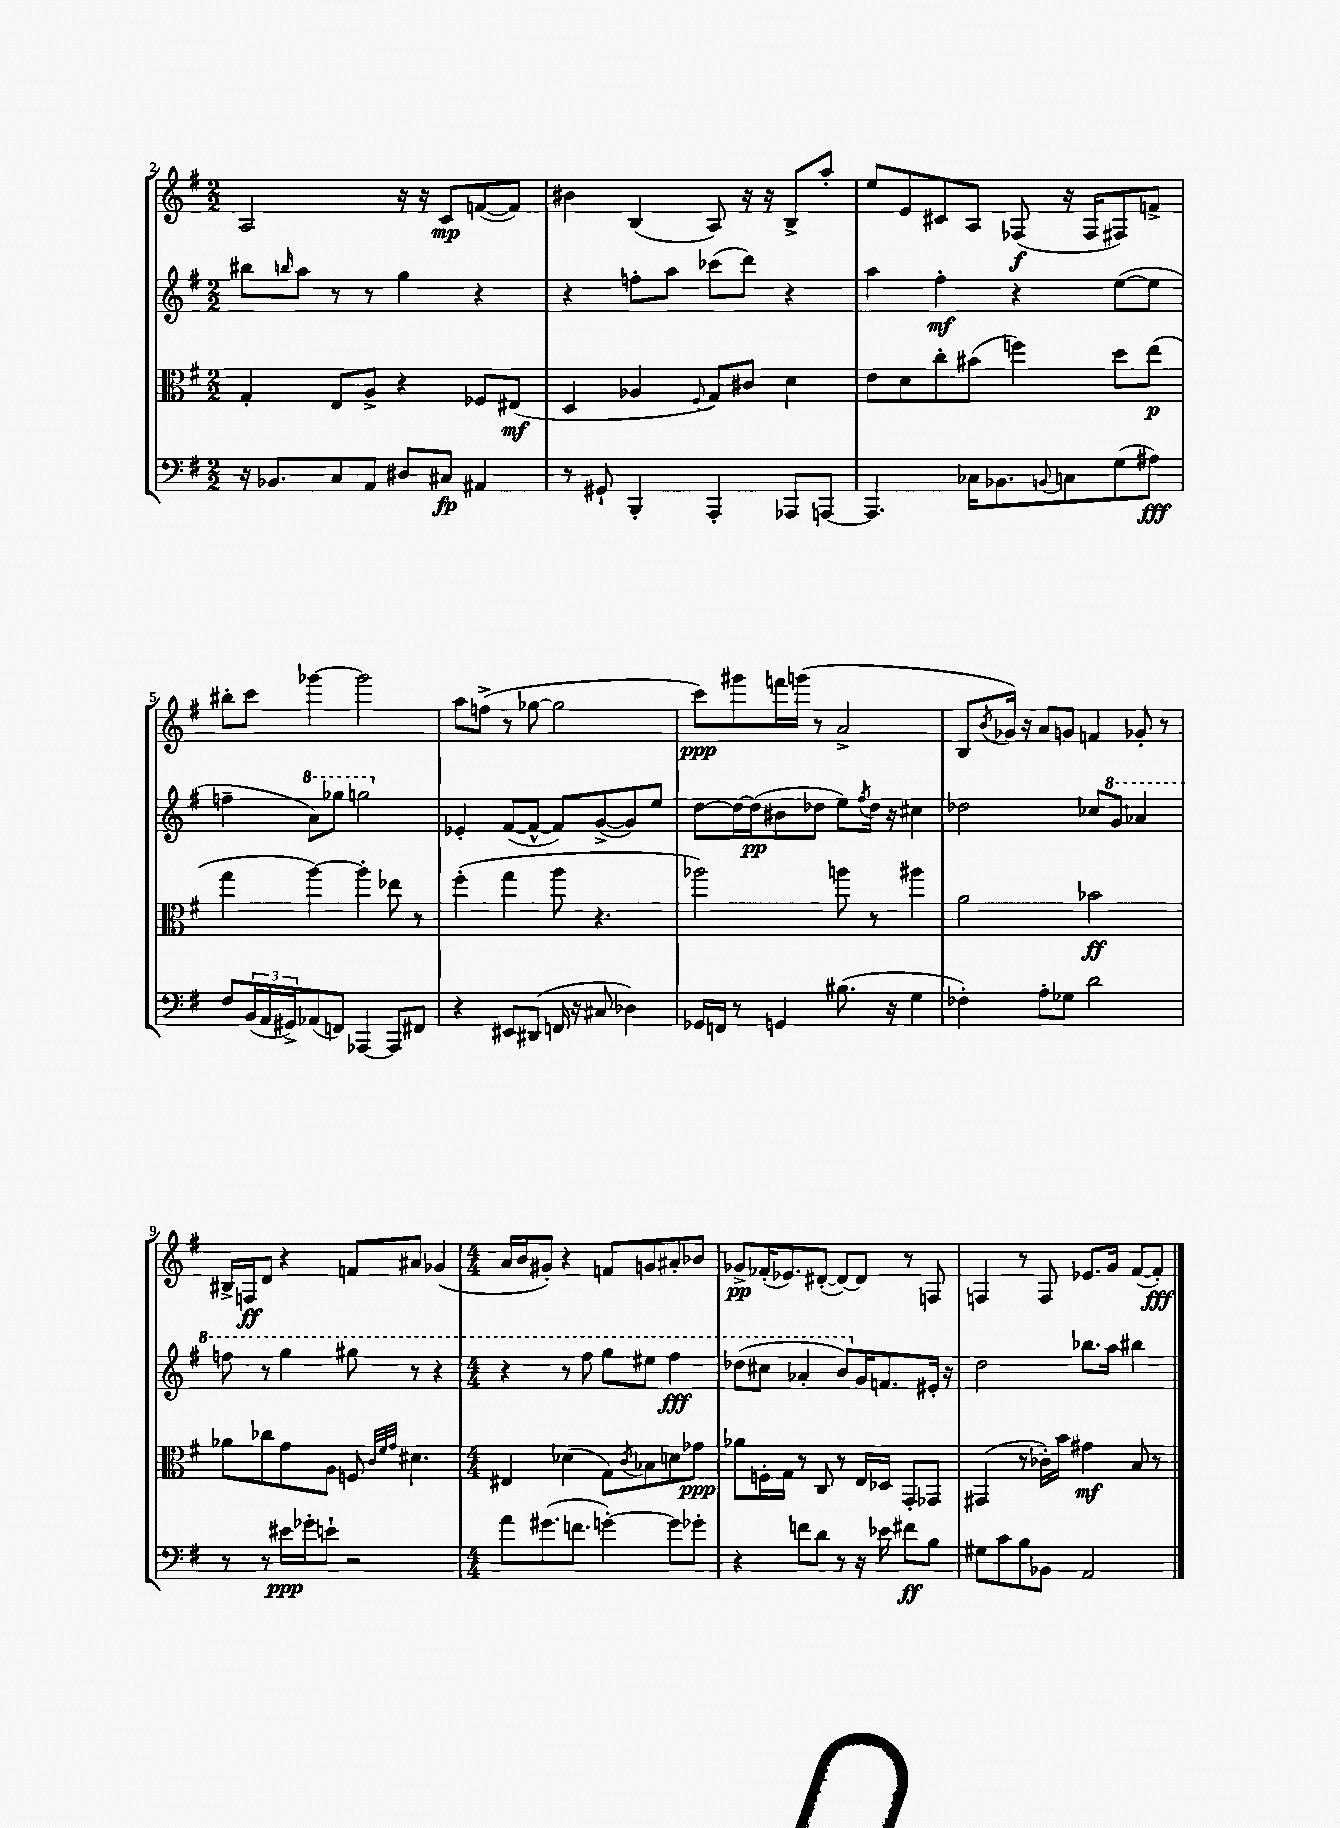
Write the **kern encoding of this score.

**kern	**kern	**kern	**kern
*staff4	*staff3	*staff2	*staff1
*clefF4	*clefC3	*clefG2	*clefG2
*k[f#]	*k[f#]	*k[f#]	*k[f#]
*M2/2	*M2/2	*M2/2	*M2/2
16r	4G'	8bb#	2A
8.BB-	.	.	.
.	.	16qqbb	.
.	.	8aa	.
8C	8E	8r	.
8AA	8A^	8r	.
8D#	4r	4gg	16r
.	.	.	16r
8C#	.	.	8c
4AA#	8F-	4r	([8f
.	(8E#	.	8f])
=	=	=	=
8r	4D	4r	4b#
8GG#`	.	.	.
4BBB'	4A-	8ff'	(4B
.	.	8aa	.
.	8qqF#	.	.
4AAA'	8G)	(8ccc-	8A)
.	8c#	8ddd)	16r
.	.	.	16r
8AAA-	4d	4r	8B^
[8AAA	.	.	8aa'
=	=	=	=
4.AAA]	8e	4aa	8ee
.	8d	.	8e
.	8cc'	4ff#'	8c#
16C-	(8b#	.	8A
8.BB-	.	.	.
.	4ff)	4r	(8F-
8qqBB	.	.	.
8C	.	.	16r
.	.	.	16F-
(8G	8dd	([8ee	8F#)
8A#)	(8ee	8ee]	8f^
=	=	=	=
8F#	4gg	4ff~	8bb#'
(24BB	.	.	8ccc
24AA	.	.	.
24GG#^)	.	.	.
(8AA-	[4aa)	8aa)	[4ggg-
8FF)	.	8ggg-	.
[4AAA-	4aa']	2ggg	2ggg-]
8AAA-]	8ee-	.	.
8FF#	8r	.	.
=	=	=	=
4r	(4ff#'	4e-'	8aa
.	.	.	(8ff^
8EE#	4gg	([8f#	8r
(8DD#	.	8f#^^_	[8gg-
16FF	8aa	8f#])	2gg-]
16r	.	.	.
8C#	4.r	([8g^	.
4D-)	.	8g])	.
.	.	8ee	.
=	=	=	=
16GG-	2aa-)	[8dd	8ccc)
16FF	.	.	.
8r	.	16dd_	8ggg#
.	.	(16dd]	.
4GG	.	8b#	16fff
.	.	.	(16ggg
.	.	8dd-	8r
(8.B#	8aa	8ee)	2a^
.	.	8qff#	.
.	8r	16dd-	.
16r	.	16r	.
4G	4aa#	4cc#	.
=	=	=	=
4F-')	2a	2dd-	8B
.	.	.	8qb
.	.	.	16g-)
.	.	.	16r
8A'	.	.	8a
8G-	.	.	8g
2d	2b-	8cc-	4f
.	.	8gg	.
.	.	4aa-	8g-'
.	.	.	8r
=	=	=	=
8r	8a-	8fff	16B#^
.	.	.	16F
8r	8cc-	8r	8d
16e#	8g	4ggg	4r
16g-'	.	.	.
8e`	8A	.	.
2r	8F	8ggg#	8f
.	32qqc	.	.
.	32qqf#	.	.
.	32qqg	.	.
.	4.d#	8r	8a#
.	.	4r	(4g-
=	=	=	=
*M4/4	*M4/4	*M4/4	*M4/4
8a	4E#	4r	16a
.	.	.	16b
(8.g#	.	.	8g#')
.	(4d-	8r	4r
8.f	.	.	.
.	.	8fff#	.
[4g')	8G)	8ggg	8f
.	8qc	.	.
.	8B-	8eee#	8g
8g]	8d	4fff#	8a#'
8g-'	8g-	.	8b-
=	=	=	=
4r	8a-	(8ddd-	8g-^
.	16F'	8ccc#	(16f-'
.	16G	.	8.e-)
8f	8r	4aa-'	.
8d	8C	.	([8d#'
8r	8r	8bb)	8d#_)
16r	16E	16g	8d#]
16e-	16D-	8.f	.
8f#	8GG'	.	8r
8B	8GG-	16e#'	8F
.	.	16r	.
=	=	=	=
8G#	(4GG#	2dd	4F
8c	.	.	.
8B	8r	.	8r
8BB-	16c-')	.	8F
.	16b	.	.
2AA	4g#	8.bb-	8.e-
.	.	16aa	16g
.	8B	4bb#	([8f#
.	8r	.	8f#'])
==	==	==	==
*-	*-	*-	*-
